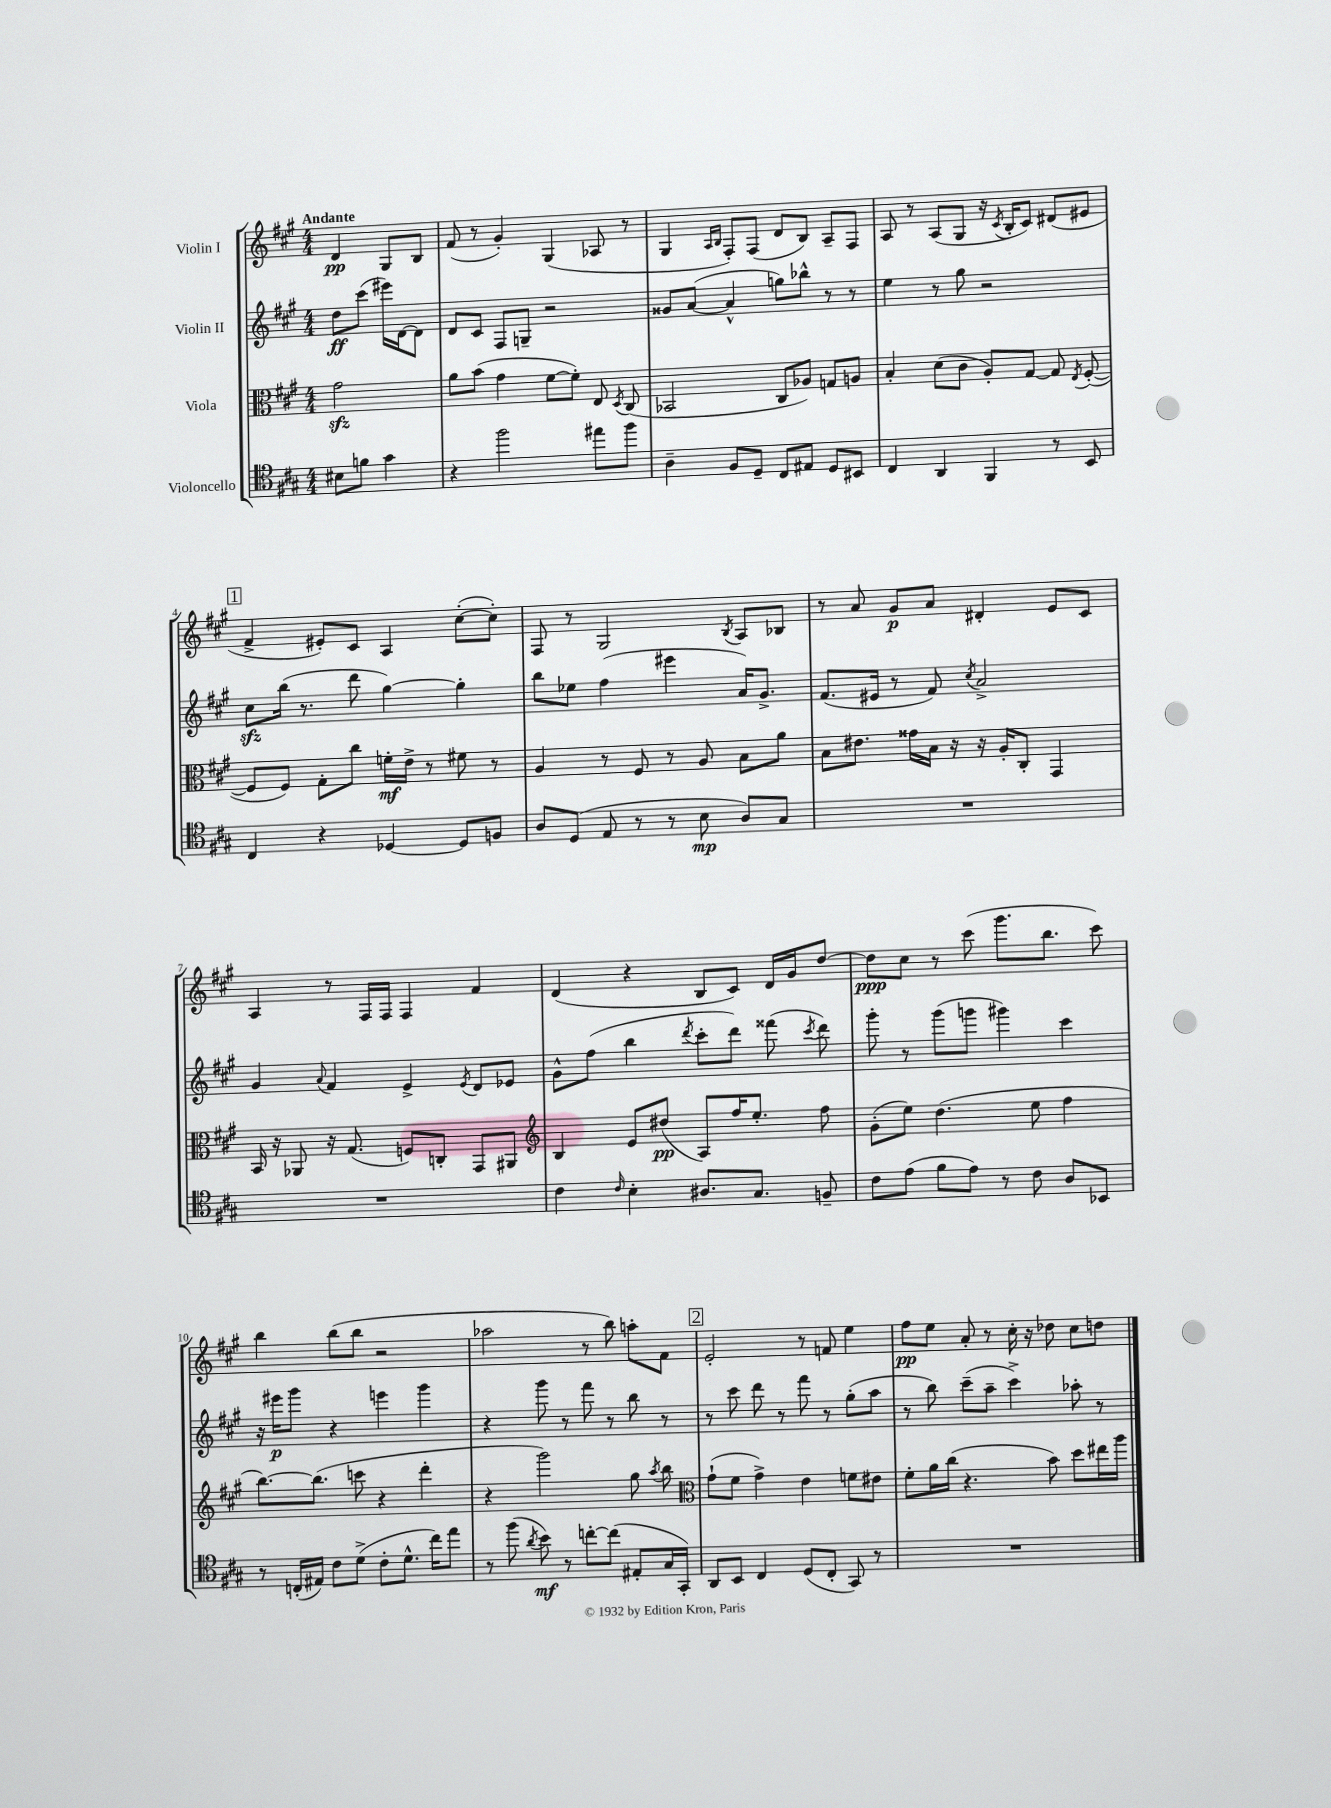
<<
\new StaffGroup <<
\new Staff = "s0" \with { instrumentName = "Violin I" } {
    \clef treble \key a \major \numericTimeSignature \time 4/4 \partial 2 \tempo "Andante"
    \autoBeamOff d'4\pp gis8[ b8] |
    fis'8( r8 gis'4-.) gis4( aes8 r8 |
    gis4 \grace { a16[ b16] } fis8[-.) fis8]( d'8[ b8]) a8[-- fis8] |
    a8 r8 a8[( gis8] r16 \acciaccatura { cis'8 } b16[-. cis'8]) dis'8[( eis'8] |
    \mark \markup { \box "1" } fis'4-> eis'8[-.) cis'8] a4 cis''8[~-.( cis''8]-.) |
    fis8 r8 gis2 \acciaccatura { b8 } a8[ bes8] |
    r8 a'8 gis'8[\p a'8] dis'4-. e'8[ cis'8] |
    a4 r8 fis16[ fis16] fis4 fis'4 |
    d'4( r4 b8[ cis'8]) d'16[ gis'16 d''8]~ |
    d''8[\ppp cis''8] r8 cis'''8( gis'''8.[ b''8.] cis'''8) |
    b''4 b''8[( b''8] r2 |
    aes''2 r8 b''8) a''8[-. fis'8] |
    \mark \markup { \box "2" } e'2-. r8 f'8 e''4 |
    fis''8[\pp e''8] a'8-. r8 cis''16-. r16 des''8 cis''8[ d''8] \bar "|." |
}
\new Staff = "s1" \with { instrumentName = "Violin II" } {
    \clef treble \key a \major \numericTimeSignature \time 4/4 \partial 2
    \autoBeamOff d''8[\ff cis'''8]( eis'''16[) d'16~ d'8] |
    d'8[ cis'8] fis8[ g8]-- r2 |
    gisis'8[ a'8]~( a'4-^ g''8[) bes''8]-^ r8 r8 |
    e''4 r8 gis''8 r2 |
    \mark \markup { \box "1" } cis''8[\sfz b''16]( r8. d'''8 gis''4~) gis''4-. |
    b''8[ ees''8] fis''4( eis'''4 a'16[) gis'8.]-> |
    fis'8.[( eis'16] r8 fis'8) \acciaccatura { cis''8 } a'2-> |
    gis'4 \appoggiatura { a'8 } fis'4 e'4-> \acciaccatura { e'8 } d'8[ ees'8] |
    gis'8[-^ fis''8]( b''4 \acciaccatura { d'''8 } cis'''8[-. d'''8]) fisis'''8( \acciaccatura { cis'''8 } d'''8) |
    gis'''8-. r8 gis'''8[( g'''8] gis'''4) cis'''4 |
    r16 eis'''16[\p gis'''8] r4 e'''4 gis'''4 |
    r4 gis'''8 r8 fis'''8 r8 b''8 r8 |
    \mark \markup { \box "2" } r8 cis'''8 d'''8 r8 fis'''8 r8 gis''8[-.( a''8] |
    r8 b''8) cis'''8[--( a''8]-- cis'''4->) aes''8-. r8 \bar "|." |
}
\new Staff = "s2" \with { instrumentName = "Viola" } {
    \clef alto \key a \major \numericTimeSignature \time 4/4 \partial 2
    \autoBeamOff gis'2\sfz |
    a'8[ b'8]( gis'4 fis'8[~ fis'8]-.) e8 \acciaccatura { d8 } cis8( |
    bes,2 cis8[ aes8]) g8[ a8] |
    b4-. d'8[( cis'8] a8[-.) gis8]~ gis8 \acciaccatura { e8 } fis8~-.( |
    \mark \markup { \box "1" } fis8[ fis8]) gis8[-. cis''8] f'16[-.\mf e'16]-> r8 fis'8 r8 |
    a4 r8 fis8 r8 a8 b8[ a'8] |
    b8[ eis'8.] gisis'16[ b16] r16 r16 a16[-. cis8]-. gis,4 |
    b,16 r16 aes,8 r16 gis8.( f8[) c8]-. gis,8[ ais,8] |
    \clef treble b4 e'8[ dis''8]\pp( a8[) fis''16 e''8.]-. fis''8 |
    gis'8[-.( e''8]) d''4.( e''8 fis''4 |
    b''8.[~) b''8.]( c'''8 r4 d'''4-. |
    r4 gis'''2) gis''8 \acciaccatura { a''8 } b''8 |
    \mark \markup { \box "2" } \clef alto gis'8[-!( fis'8] gis'4->) e'4 f'8[ eis'8] |
    fis'8[-. a'16 cis''16]( r4. b'8) d''8[ eis''16 a''16] \bar "|." |
}
\new Staff = "s3" \with { instrumentName = "Violoncello" } {
    \clef tenor \key a \major \numericTimeSignature \time 4/4 \partial 2
    \autoBeamOff bis8[ f'8] gis'4 |
    r4 fis''2 eis''8[ fis''8] |
    a4-- fis8[ d8]-- cis8[ eis8] d8[ bis,8] |
    cis4 a,4 fis,4 r8 b,8 |
    \mark \markup { \box "1" } cis4 r4 des4~ des8[ f8] |
    a8[ d8]( e8 r8 r8 b8\mp a8[) gis8] |
    R1 |
    R1 |
    cis'4 \grace { cis'16 } b4-. ais8.[ gis8.] f8-- |
    cis'8[ e'8]( fis'8[ e'8]) r8 cis'8 a8[ bes,8] |
    r8 c16[-.( eis16]) cis'8[ d'8]->( cis'8[-. d'8.]-^ cis''16[) e''8] |
    r8 fis''8( \acciaccatura { a'8 } b'8\mf) r8 c''8[~-. c''8]( eis8[-. gis16 gis,16]-.) |
    \mark \markup { \box "2" } a,8[ b,8] cis4 d8[( cis8]-. gis,8) r8 |
    R1 \bar "|." |
}
>>
>>
